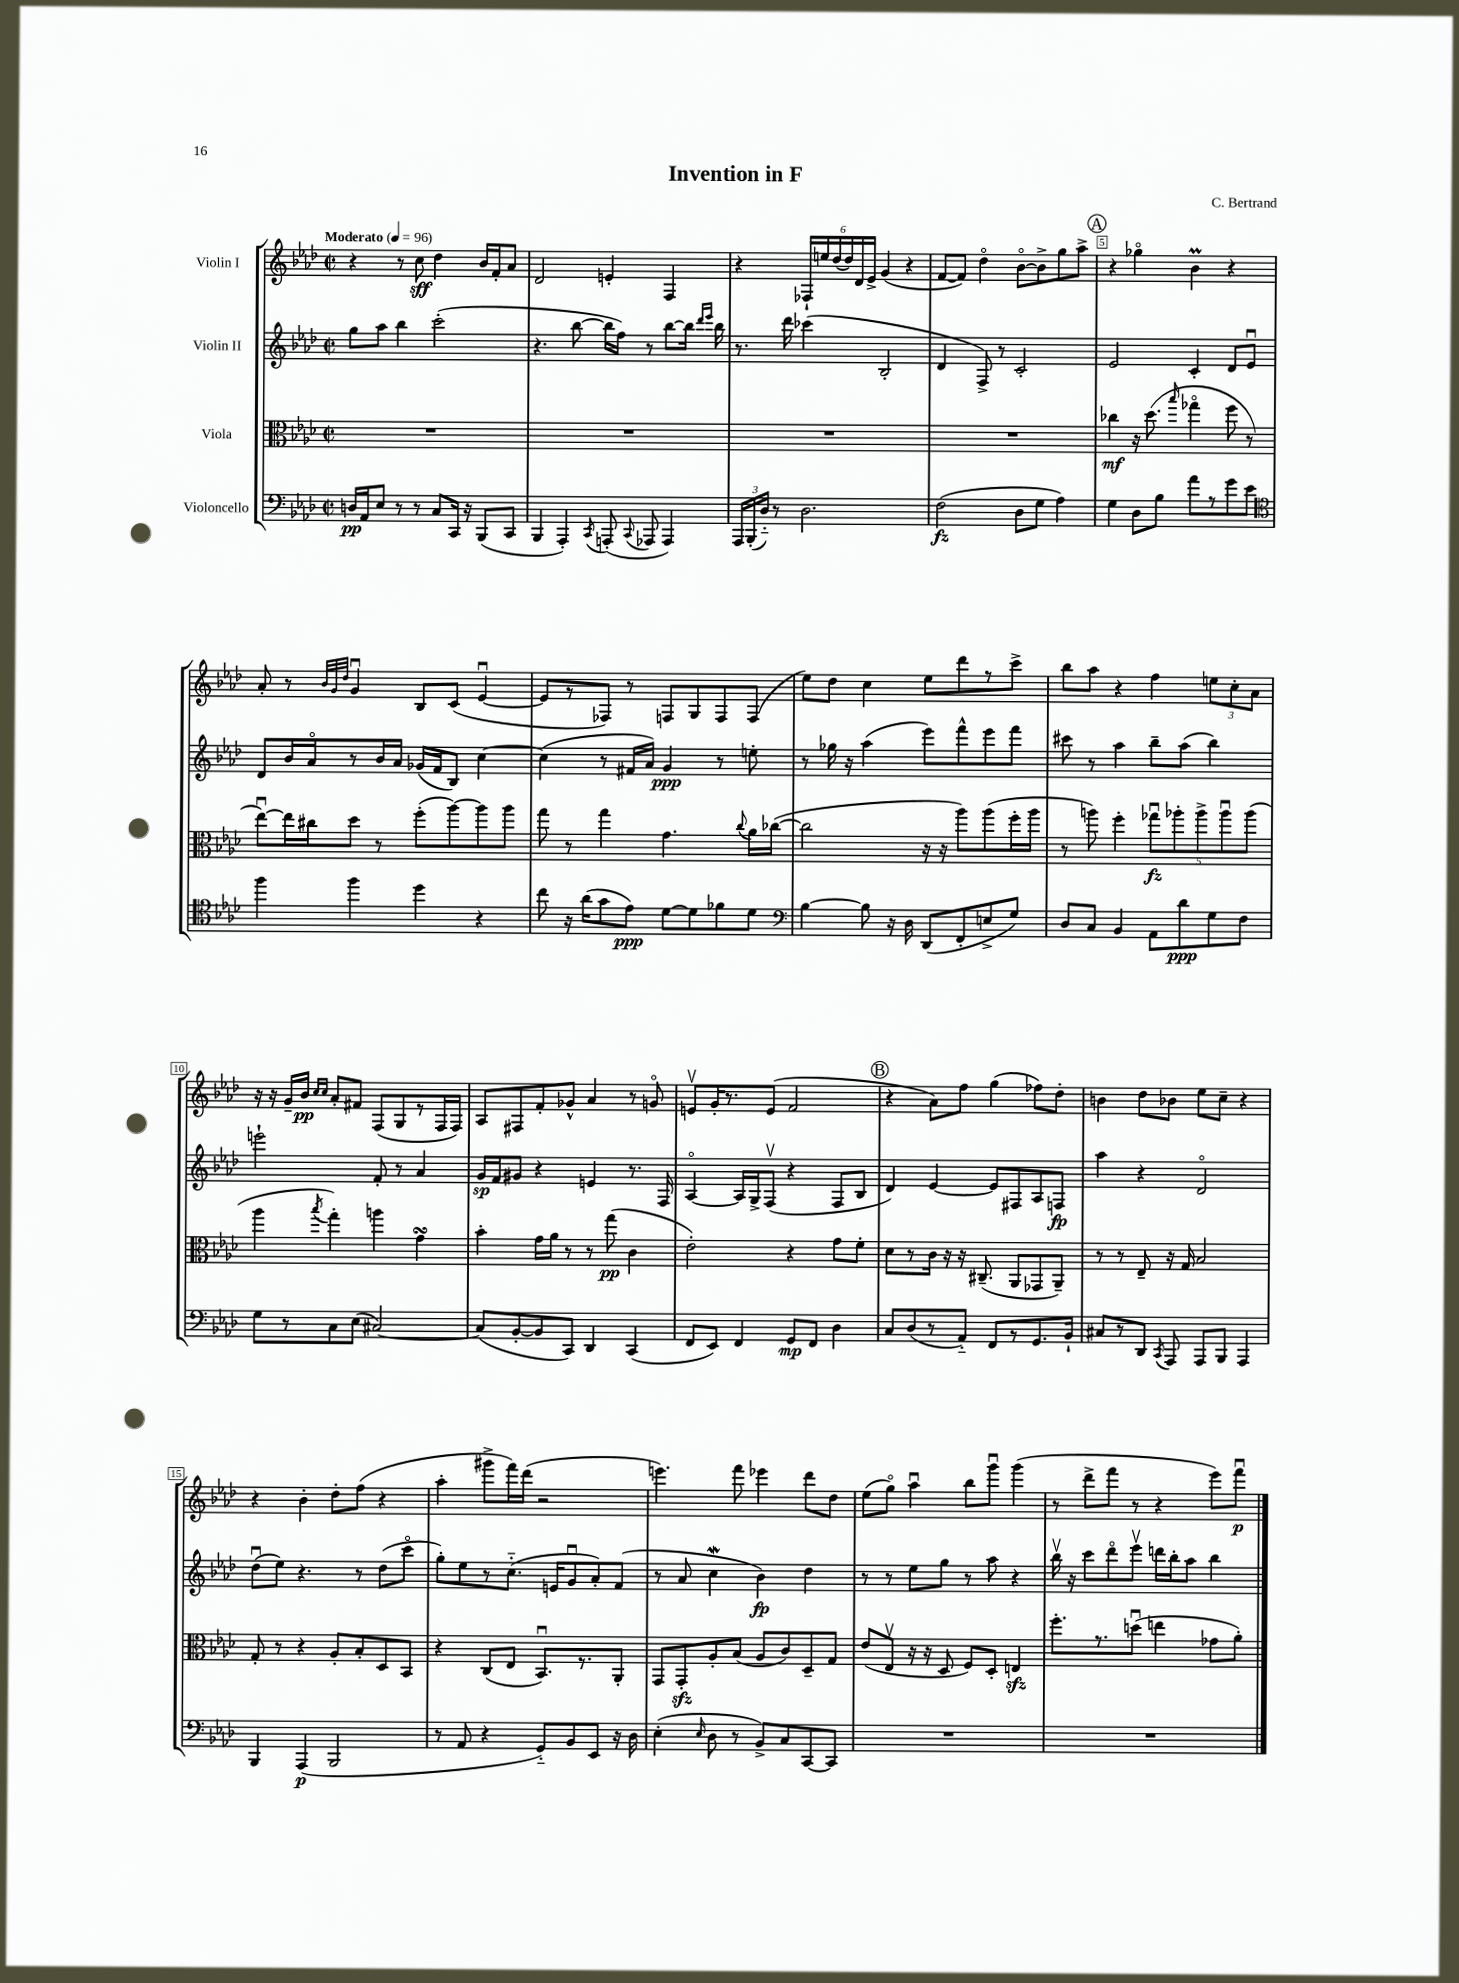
\header { title = "Invention in F" composer = "C. Bertrand" }
<<
\new StaffGroup <<
\new Staff = "s0" \with { instrumentName = "Violin I" } {
    \clef treble \key aes \major \defaultTimeSignature \time 2/2 \tempo "Moderato" 4 = 96
    \autoBeamOff r4 r8 c''8\sff des''4 bes'16[ f'16-. aes'8] |
    des'2 e'4-. f4 |
    r4 \tuplet 6/4 { fes16[-! e''16 des''16( des''16) des'16 ees'16]-> } g'4( r4 |
    f'8[~ f'8]) des''4\flageolet bes'8[~\flageolet bes'8-> g''8 aes''8]-> |
    \mark \markup { \circle "A" } r4 ges''4\flageolet bes'4\prall r4 |
    aes'8-. r8 \grace { bes'32[ g'32 des''32] } g'4\downbow bes8[ c'8]( ees'4~\downbow |
    ees'8[ r8 fes8]) r8 f8[ g8 f8 f8]( |
    ees''8[) des''8] c''4 ees''8[ des'''8 r8 c'''8]-> |
    bes''8[ aes''8] r4 f''4 \tuplet 3/2 { e''8[ c''8-. aes'8] } |
    r16 r16 g'16[-- bes'16]\pp \grace { c''16[ c''16] } aes'8[-. fis'8] f8[( g8 r8 f16 f16]) |
    aes8[ fis8 f'8-. ges'8]-^ aes'4 r8 g'8\flageolet |
    e'8[\upbow g'16-. r8. e'8]( f'2 |
    \mark \markup { \circle "B" } r4 aes'8[) f''8] g''4( fes''8[) des''8]-. |
    b'4 des''8[ bes'8] ees''8[ c''8]-- r4 |
    r4 bes'4-. des''8[-. f''8]( r4 |
    aes''4-. gis'''8[-> f'''16) des'''16]( r2 |
    e'''4.) f'''8 ees'''4 des'''8[ des''8] |
    ees''8[( g''8]\flageolet) aes''4\downbow bes''8[ g'''8]\downbow g'''4( |
    r8 des'''8[-> f'''8] r8 r4 ees'''8[) f'''8]\downbow\p \bar "|." |
}
\new Staff = "s1" \with { instrumentName = "Violin II" } {
    \clef treble \key aes \major \defaultTimeSignature \time 2/2
    \autoBeamOff g''8[ aes''8] bes''4 c'''2-.( |
    r4. bes''8~ bes''16[ f''16]) r8 bes''8[~ bes''16] \grace { des'''16[ ees'''16] } bes''16 |
    r8. des'''16 ces'''4( bes2-. |
    des'4 f8->) r8 c'2-. |
    \mark \markup { \circle "A" } ees'2 c'4-. des'8[ ees'8]\downbow |
    des'8[ bes'16 aes'16\flageolet r8 bes'16 aes'16] ges'16[( f'16 bes8]) c''4~ |
    c''4( r8 fis'16[ aes'16]) g'4\ppp r8 e''8-. |
    r8 ges''16 r16 aes''4( ees'''8[) f'''8-^ ees'''8 f'''8] |
    cis'''8 r8 aes''4 bes''8[-- aes''8]( bes''4) |
    e'''2-! f'8-. r8 aes'4 |
    g'16[\sp f'16 gis'8] r4 e'4 r8. f16 |
    aes4~\flageolet aes16[ g16-> f8]\upbow( r4 f8[ bes8] |
    \mark \markup { \circle "B" } des'4) ees'4~ ees'8[ fis8 aes8 f8]\fp |
    aes''4 r4 des'2\flageolet |
    des''8[\downbow( ees''8]) r4. r8 des''8[( c'''8]\flageolet |
    g''8[-.) ees''8 r8 c''8.]-_( e'16[ g'8\downbow aes'8-.) f'8]( |
    r8 aes'8 c''4\mordent bes'4\fp) des''4 |
    r8 r8 ees''8[ g''8] r8 aes''8 r4 |
    bes''16\upbow r16 c'''8[ des'''8\flageolet ees'''8]\upbow d'''16[ bes''16-. aes''8] bes''4 \bar "|." |
}
\new Staff = "s2" \with { instrumentName = "Viola" } {
    \clef alto \key aes \major \defaultTimeSignature \time 2/2
    \autoBeamOff R1 |
    R1 |
    R1 |
    R1 |
    \mark \markup { \circle "A" } ces''4\mf r16 des''8.( \grace { bes''16 } ges''4\flageolet f''8 r8 |
    ees''8[~\downbow) ees''16 cis''16 des''8] r8 f''8[-.( aes''8~) aes''8 aes''8] |
    g''8 r8 g''4 g'4. \appoggiatura { c''8 } aes'16[ ces''16]~( |
    ces''2 r16 r16 aes''8[) aes''8( f''16-. aes''16] |
    r8 a''8) f''4-. \tuplet 5/4 { ges''8[\downbow\fz aes''8-. aes''8-> aes''8\downbow aes''8]( } |
    aes''4 \acciaccatura { bes''8 } g''4-.) a''4 g'4\turn |
    bes'4-. g'16[ aes'16] r8 r8 g''8\pp( c'4 |
    ees'2-.) r4 g'8[ f'8]-. |
    \mark \markup { \circle "B" } des'8[ r8 c'16] r16 r16 cis8.--( aes,8[ ges,8 aes,8]--) |
    r8 r8 ees8-- r16 g16 bes2 |
    g8-. r8 r4 aes8[-. bes8-. des8 bes,8] |
    r4 c8[( ees8] bes,8.[\downbow) r8. aes,8]-. |
    g,8[ g,8-.\sfz aes8-. bes8]( aes8[ c'8) des8-- g8] |
    ees'8[( ees8]\upbow r16 r16 des8 f8[) des8]-. e4\sfz |
    f''8.[-. r8. d''8]\downbow( e''4 ges'8[ aes'8]-.) \bar "|." |
}
\new Staff = "s3" \with { instrumentName = "Violoncello" } {
    \clef bass \key aes \major \defaultTimeSignature \time 2/2
    \autoBeamOff d16[\pp aes,16 ees8] r8 r8 c8[ c,16] r16 bes,,8[( c,8] |
    bes,,4 aes,,4-.) \acciaccatura { c,8 } a,,8-.( \appoggiatura { c,8 } aes,,8 aes,,4) |
    \tuplet 3/2 { aes,,16[ bes,,16-.( des16]-_) } r8 des2. |
    f2\fz( des8[ g8] aes4) |
    \mark \markup { \circle "A" } g4 des8[ bes8] aes'8[ r8 g'8 ees'8] |
    \clef tenor f''4 f''4 des''4 r4 |
    c''8 r16 aes'16[( g'8 ees'8]\ppp) des'8[~ des'8 fes'8 des'8] |
    \clef bass bes4~ bes8 r16 des16 des,8[( f,8-. e8-> g8]) |
    des8[ c8] bes,4 aes,8[ des'8\ppp g8 f8] |
    g8[ r8 c8 ees8]( cis2~) |
    cis8[( bes,8~-. bes,8 c,8]) des,4 c,4( |
    f,8[ ees,8]) f,4 g,8[\mp f,8] des4 |
    \mark \markup { \circle "B" } c8[ des8( r8 aes,8]-_) f,8[ r8 g,8. bes,16]-! |
    cis8[ r8 des,8] \acciaccatura { c,8 } aes,,8 aes,,8[ bes,,8] aes,,4 |
    bes,,4 aes,,4\p( bes,,2 |
    r8 aes,8 r4 g,8[-_) bes,8 ees,8] r16 des16 |
    ees4-.( \grace { ees16 } des8 r8 bes,8[->) c8 c,8~ c,8] |
    R1 |
    R1 \bar "|." |
}
>>
>>
\layout { \context { \Score \override BarNumber.break-visibility = ##(#f #t #t) barNumberVisibility = #(every-nth-bar-number-visible 5) \override BarNumber.stencil = #(make-stencil-boxer 0.1 0.3 ly:text-interface::print) } }
